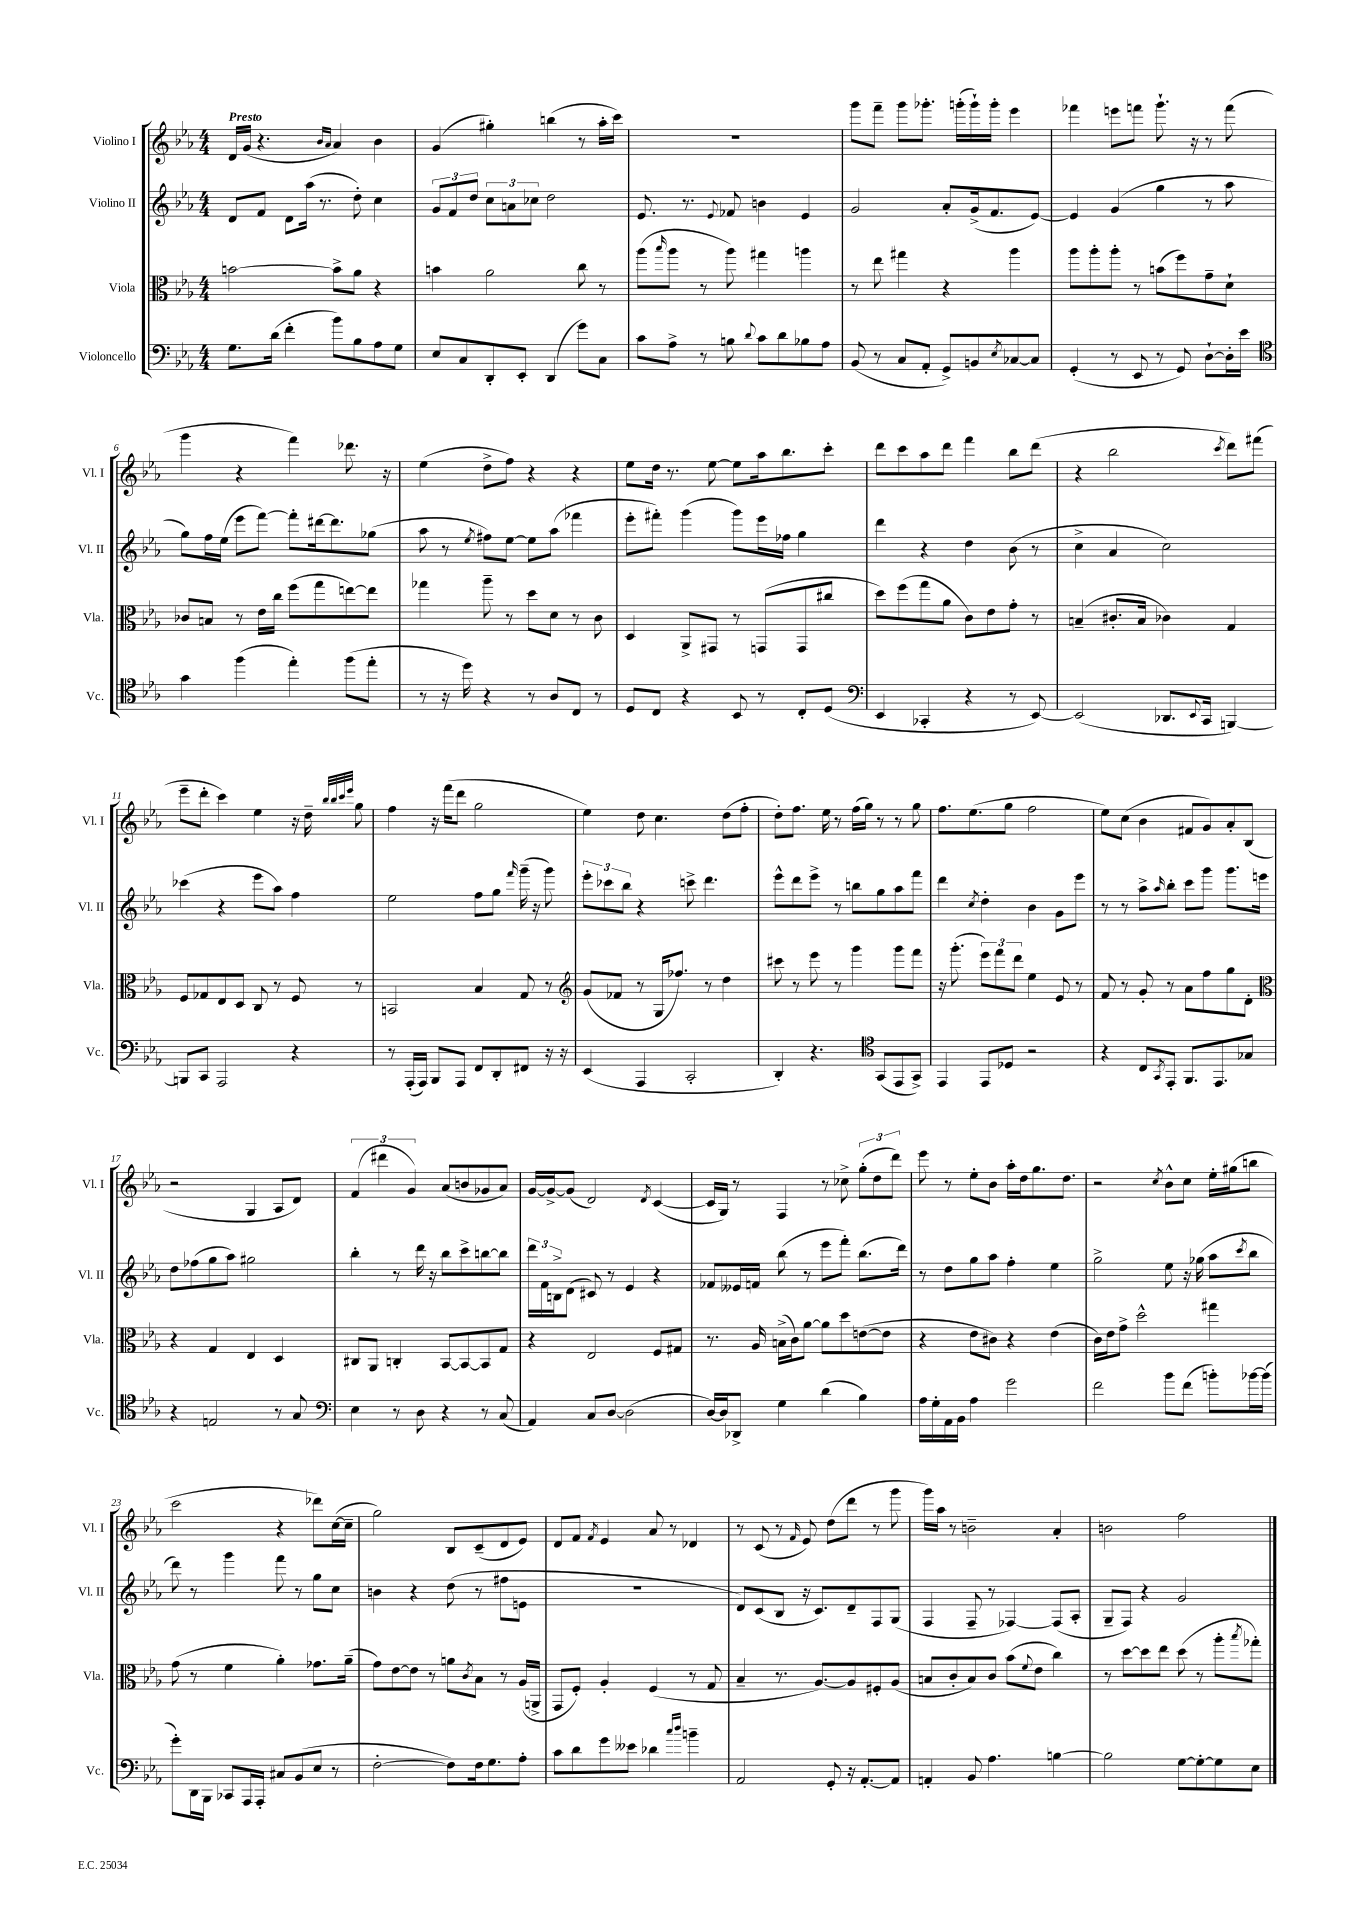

**kern	**kern	**kern	**kern
*staff4	*staff3	*staff2	*staff1
*clefF4	*clefC3	*clefG2	*clefG2
*k[b-e-a-]	*k[b-e-a-]	*k[b-e-a-]	*k[b-e-a-]
*M4/4	*M4/4	*M4/4	*M4/4
8.G	[2b	8d	16d
.	.	.	(16g
.	.	8f	4.r
(16d	.	.	.
4f'	.	8d	.
.	.	(16aa-	.
.	.	8.r	.
.	.	.	16qqb-
.	.	.	16qqa-
8b-)	8b^]	.	4a-)
8B-	8a-	8dd')	.
8A-	4r	4cc	4b-
8G	.	.	.
=	=	=	=
8E-	4b	12g	(4g
.	.	12f	.
8C	.	.	.
.	.	12dd	.
8DD'	2a-	12cc	4gg#')
.	.	12a	.
8EE-'	.	.	.
.	.	12cc-	.
(4DD	.	2dd	(4bb
8g)	8cc	.	8r
8C	8r	.	16aa-'
.	.	.	16ccc)
=	=	=	=
8c	(8aa-	8.e-	1r
.	16qqbb-	.	.
8A-^	8aa-	.	.
.	.	8.r	.
8r	8r	.	.
.	.	8qqe-	.
8B	8aa-)	8f-	.
8qqd	.	.	.
8c	4gg#	4b	.
8d	.	.	.
8B-	4aa	4e-	.
8A-	.	.	.
=	=	=	=
(8BB-	8r	2g	8ggg
8r	8ee-	.	8fff~
8C	4gg#	.	8ggg
8AA-'	.	.	8.ggg-'
8GG^)	4r	8a-'	.
.	.	.	(16ggg'
8BB	.	(16g^	16ggg`)
.	.	8.f	16ggg'
8qE-	.	.	.
[8C-	4aa-	.	4eee-
8C-]	.	[8e-)	.
=	=	=	=
(4GG'	8aa-	4e-]	4fff-
.	8aa-'	.	.
8r	8aa-'	(4g	8eee
8EE-	8r	.	8fff
8r	(8b	4gg	8.ggg`
8GG)	8ff)	.	.
.	.	.	16r
[8D`	8g~	8r	8r
16D']	8d`	8aa-	(8fff
16e-	.	.	.
=	=	=	=
*clefC4	*	*	*
4g	8c-	8gg)	4ggg
.	8B	16ff	.
.	.	(16ee-	.
(4ff	8r	8eee-	4r
.	16e-	[8fff)	.
.	16cc	.	.
4ee-')	(8ff	8fff']	4fff)
.	8gg	[16ddd#	.
.	.	8.ddd#]	.
(8ff	[8ee)	.	8.ddd-
8ee-'	8ee]	(8gg-	.
.	.	.	16r
=	=	=	=
8r	4gg-	8aa-	(4ee-
16r	.	8r	.
16dd)	.	.	.
.	.	8qee-	.
4r	8aa-~	8ff#)	8dd^
.	8r	[8ee-	8ff)
8r	8dd	8ee-]	4r
8A-	8d	(8aa-	.
8C	8r	4fff-	4r
8r	8c	.	.
=	=	=	=
8D	4D	8eee-'	8ee-
8C	.	8fff#')	16dd
.	.	.	8.r
4r	8AA-^	(4ggg	.
.	8GG#	.	[8ee-
8BB-	8r	8ggg)	8ee-]
8r	(8GG	16eee-	16aa-
.	.	16ff-	8.bb-
8C'	8GG	4gg	.
(8D	8cc#	.	8ccc'
=	=	=	=
*clefF4	*	*	*
4EE-	8dd)	4ddd	8ddd
.	(8ff	.	8ccc
4CC-'	8gg	4r	8aa-
.	8a-	.	8ddd
4r	8c)	4dd	4fff
.	8e-	.	.
8r	8g'	(8b-	8bb-
[8EE-)	8r	8r	(8ddd
=	=	=	=
(2EE-]	(4B~	4cc^	4r
.	8.c#'	4a-	2bb-
.	16B	.	.
8.DD-	4c-)	2cc)	.
8qqEE-	.	.	.
16CC	.	.	.
.	.	.	8qccc
[4BBB)	4G	.	8ddd)
.	.	.	(8fff#
=	=	=	=
8BBB]	8F	(4ccc-	8eee-~
8CC	8G-	.	8ddd'
2AAA-	8E-	4r	4ccc)
.	8D	.	.
.	8C	8eee-	4ee-
.	8r	8aa-)	.
4r	8F	4ff	16r
.	.	.	16dd~
.	.	.	32qqbb-
.	.	.	32qqbb-
.	.	.	32qqccc
.	.	.	32qqeee-
.	8r	.	8gg
=	=	=	=
8r	2BB	2ee-	4ff
(16AAA-'	.	.	.
16AAA-)	.	.	.
8BBB-	.	.	16r
.	.	.	(16fff
8AAA-	.	.	8ddd
8FF	4B-	8ff	2gg
8DD'	.	8gg	.
.	.	16qqfff	.
8FF#	8G	(16ggg~	.
.	.	16r	.
16r	8r	8ggg)	.
16r	.	.	.
=	=	=	=
*	*clefG2	*	*
(4EE-	(8g	12eee-'	4ee-)
.	.	12ccc-	.
.	8f-	.	.
.	.	12bb-	.
4AAA-	8r	4r	8dd
.	16G	.	4.cc
.	8.ff-)	.	.
2CC'	.	8ccc^	.
.	8r	4.ddd	.
.	4dd	.	(8dd
.	.	.	8ff'
=	=	=	=
4DD')	8ccc#	8eee-^^	8dd')
.	8r	8ddd	8.ff
4.r	8eee-	8eee-^	.
.	.	.	16ee-
.	8r	8r	8r
.	4ggg	8bb	(16ff
.	.	.	16gg)
*clefC4	*	*	*
(8GG	.	8gg	8r
8EE-	8ggg	8aa-	8r
8GG^)	8fff	8fff	8gg
=	=	=	=
4EE-	16r	4ddd	8.ff
.	(8.ggg'	.	.
.	.	.	(8.ee-
.	.	8qcc	.
8EE-	12eee-)	4dd'	.
.	12fff	.	.
8D-	.	.	8gg
.	12ddd	.	.
2r	4ee-	4b-	2ff
.	8e-	8g	.
.	8r	8eee-	.
=	=	=	=
4r	8f	8r	8ee-)
.	8r	8r	(8cc
8C	8g'	8aa-^	4b-
8qGG	.	16qqaa-	.
8EE-'	8r	8bb-'	.
8.FF	8a-	8ccc	8f#
.	8ff	8ggg	8g)
8.EE-	.	.	.
.	8gg	8.ggg	8a-'
8G-	8d'	.	(8B-
.	.	16eee	.
=	=	=	=
*	*clefC3	*	*
4r	4r	8dd	2r
.	.	(8ff-	.
2E	4G	8gg	.
.	.	8aa-)	.
.	4E-	2gg#	4G
8r	4D	.	8A-
8G	.	.	8d)
=	=	=	=
*clefF4	*	*	*
4E-	8C#	4bb-'	(6f
.	8AA-	.	.
.	.	.	6ddd#
8r	4C'	8r	.
.	.	.	6g)
8D	.	16ddd	.
.	.	16r	.
4r	[8BB-	8bb-	(8a-
.	8BB-_	8ccc^	8b
8r	8BB-]	[8bb	8g-
(8C	8G	8bb]	8a-)
=	=	=	=
4AA-)	4r	24ddd	[16g
.	.	24f	.
.	.	.	16g^_
.	.	24B^	.
.	.	(8d	(8g]
8C	2E-	8c#)	2d)
[8D	.	8r	.
(2D]	.	4e-	.
.	.	.	8qd
.	8F	4r	([4c
.	8G#	.	.
=	=	=	=
[16D)	8.r	8f-	16c]
16D]	.	.	16G)
8DD-^	.	16e--	8r
.	16A-	16f	.
4G	(16B^	(8bb-	4F
.	16c)	.	.
.	[8a-	8r	.
(4d	8a-]	8eee-	8r
.	8dd	8fff')	8cc-^
4B-)	([8e	(8.bb-	(12gg'
.	.	.	12dd
.	8e]	.	.
.	.	.	12ddd)
.	.	16ddd)	.
=	=	=	=
16A-	4r	8r	8eee-
16G'	.	.	.
16AA-	.	8dd	8r
16BB-	.	.	.
4A-	8e-	8gg	8ee-'
.	8c#)	8aa-	8b-
2g	4r	4ff'	16aa-'
.	.	.	16dd
.	.	.	8.gg
.	(4e-	4ee-	.
.	.	.	8.dd
=	=	=	=
2f	16c)	2gg^	2r
.	16e-	.	.
.	8g^	.	.
.	2dd^^	.	.
.	.	.	8qcc
8b-	.	8ee-	8b-^^
(8f	.	16r	8cc
.	.	(16gg-	.
8b')	4gg#	8aa-	16ee-'
.	.	.	(16gg#
.	.	8qccc	.
[16b-	.	8bb-	8bb
(16b-]	.	.	.
=	=	=	=
8g')	(8g	8ddd)	2ccc
16DD	8r	8r	.
16BBB-	.	.	.
8CC-	4f	4ggg	.
16AAA-	.	.	.
16AAA-'	.	.	.
8C#	4a-')	8fff	4r
(8BB-	.	8r	.
8E-	8.g-	8gg	8ddd-)
8r	.	8cc	([16cc
.	(16a-~	.	16cc~]
=	=	=	=
[2F'	8g)	4b	2gg)
.	[8e-	.	.
.	8e-]	4r	.
.	8r	.	.
8F])	8a	(8dd	8B-
.	8qc	.	.
16F	8B-	8r	(8c~
8.G	.	.	.
.	8r	8ff#	8d
8A-'	(16A-	8e	8e-)
.	16AA^	.	.
=	=	=	=
8c	8GG	1r	8d
8d	8F')	.	8f
.	.	.	8qf
8g	4A-'	.	4e-
8e--	.	.	.
4d-	(4F	.	8a-
.	.	.	8r
16qqcc	.	.	.
16qqdd	.	.	.
4b~	8r	.	4d-
.	8G	.	.
=	=	=	=
2AA-	4B-~	8d)	8r
.	.	(8c	(8c
.	8.r	8B-	8r
.	.	.	16qqf
.	.	16r	8e-)
.	[8.A-)	8.c)	.
8GG'	.	.	(8dd
16r	8A-]	8d~	8ddd
[8.AA-'	.	.	.
.	8F#'	8F	8r
8AA-]	(8A-	(8G	8ggg
=	=	=	=
4AA'	8B	4F	16ggg)
.	.	.	16aa-
.	8c'	.	8r
8BB-	8B)	8F~	2b~
4.A-	8c	8r	.
.	(8b-	[4F-)	.
.	8qqf	.	.
.	8e-	.	.
[4B	4cc)	(8F-]	4a-'
.	.	8A-'	.
=	=	=	=
2B]	8r	8G~	2b
.	[8dd	8F)	.
.	8dd]	4r	.
.	8ee-	.	.
[8G	(8dd	2g	2ff
8G'_	8r	.	.
8G]	8aa-'	.	.
.	8qbb-	.	.
8E-	8gg-')	.	.
==	==	==	==
*-	*-	*-	*-
